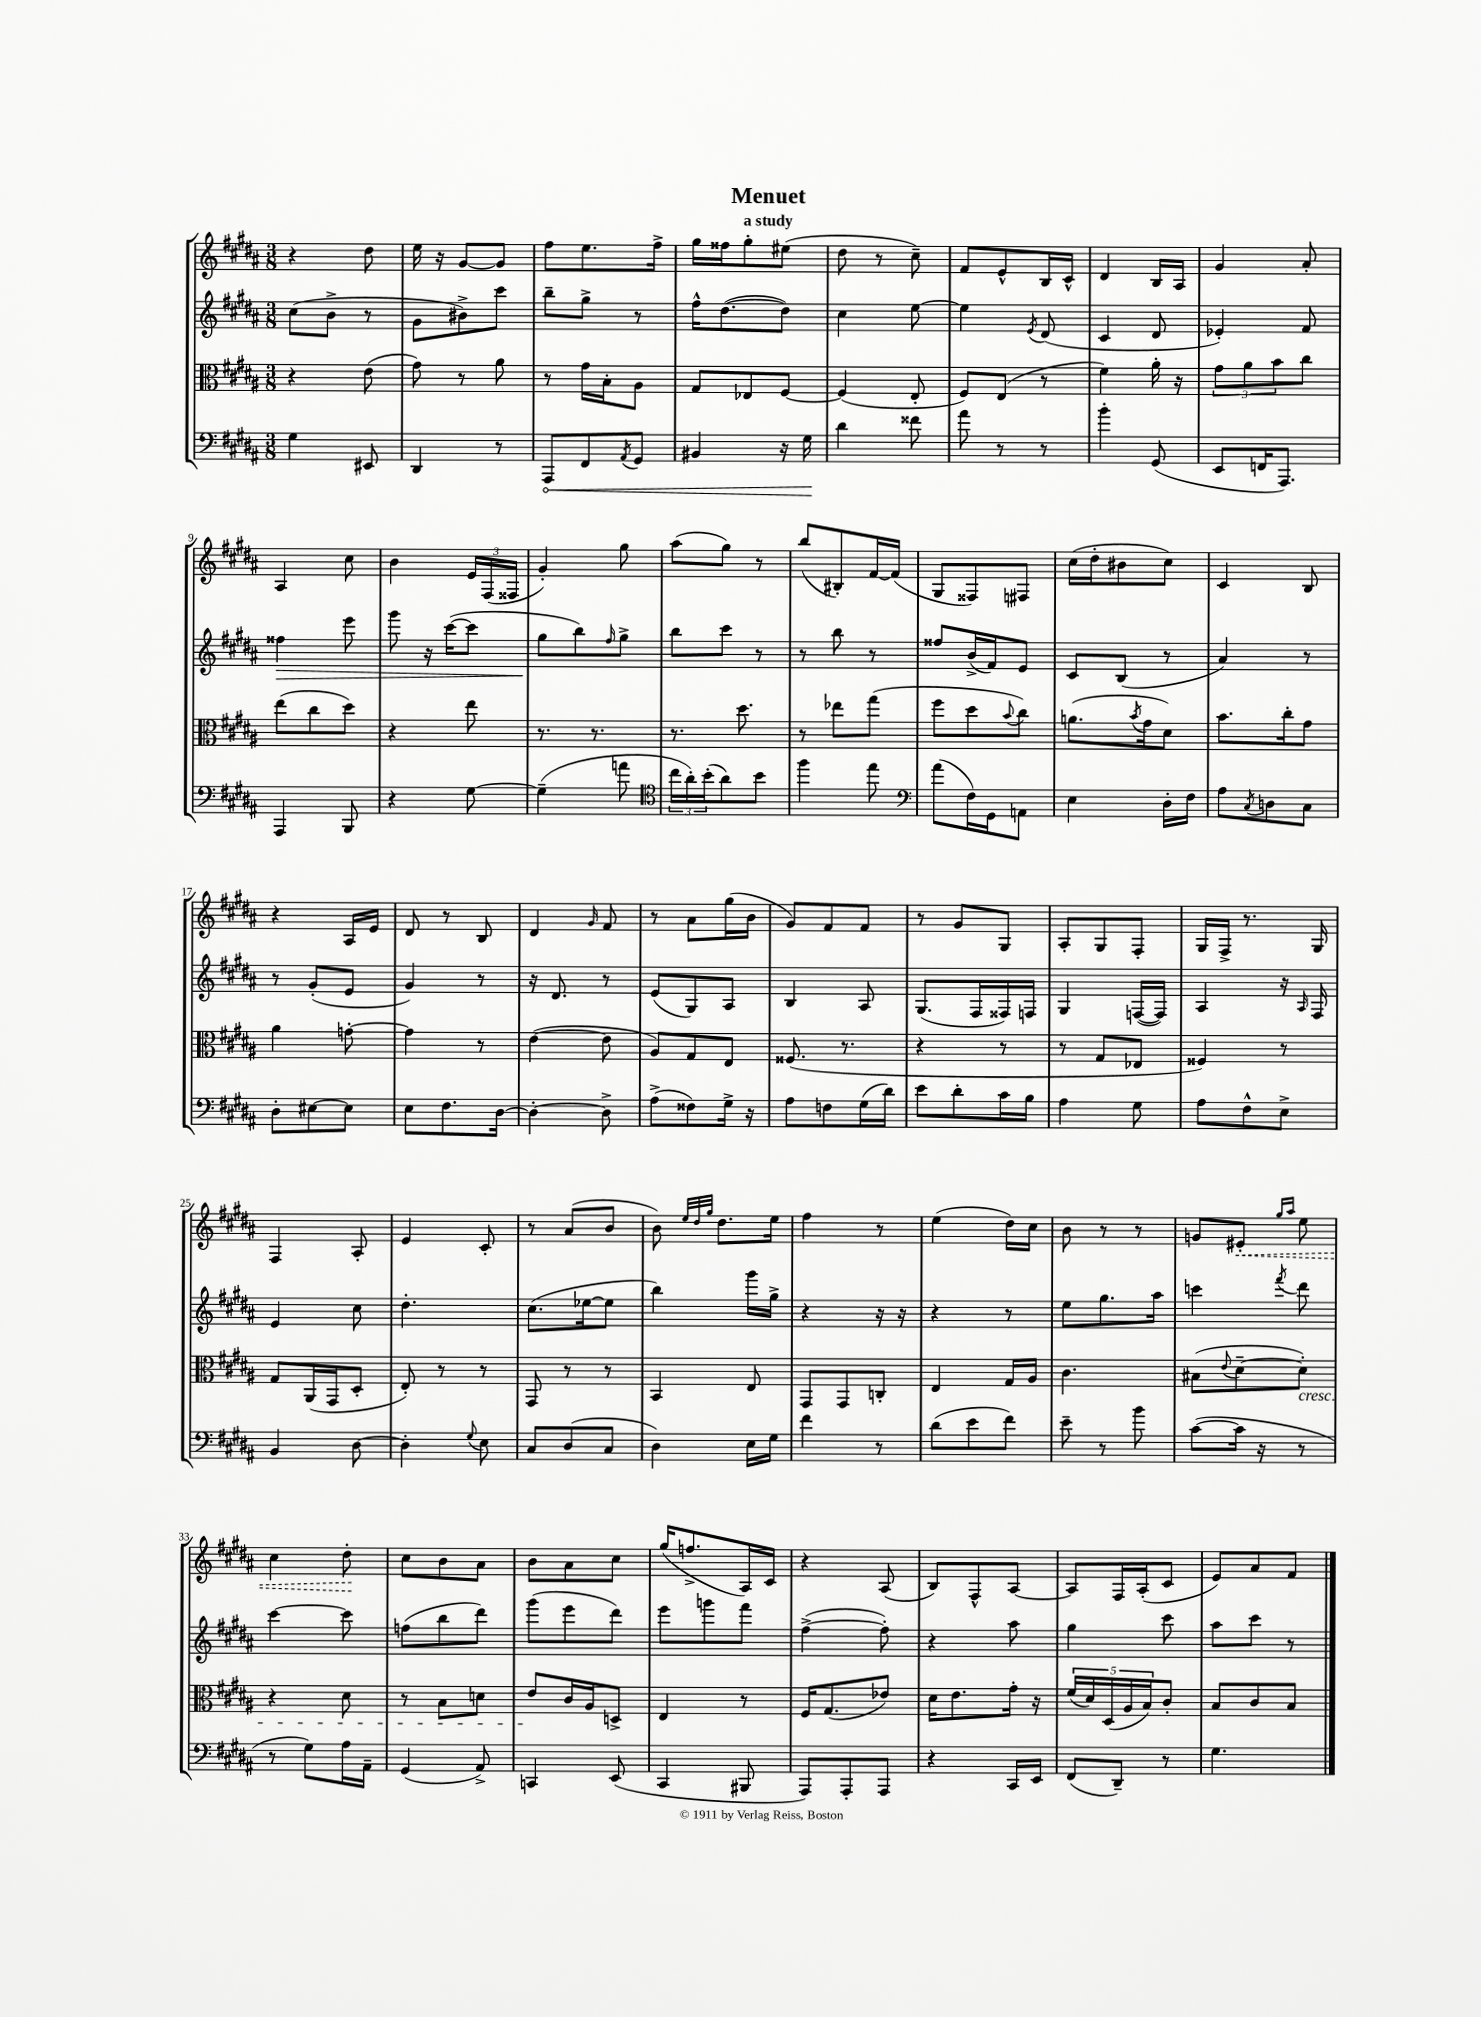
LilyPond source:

\header { title = "Menuet" subtitle = "a study" }
<<
\new StaffGroup <<
\new Staff = "s0" {
    \clef treble \key b \major \numericTimeSignature \time 3/8
    r4 dis''8 |
    e''16 r16 gis'8~ gis'8 |
    fis''8 e''8. fis''16-> |
    gis''16 fisis''16 gis''8-. eis''8( |
    dis''8 r8 cis''8--) |
    fis'8 e'8-^ b16 cis'16-^ |
    dis'4 b16 ais16 |
    gis'4 ais'8-. |
    ais4 cis''8 |
    b'4 \tuplet 3/2 { e'16 fis16( fisis16 } |
    gis'4-.) gis''8 |
    ais''8( gis''8) r8 |
    b''8( bis8-.) fis'16~ fis'16( |
    gis8 fisis8) fis8 |
    cis''16( dis''16-. bis'8 cis''8) |
    cis'4 b8 |
    r4 ais16 e'16 |
    dis'8 r8 b8 |
    dis'4 \grace { gis'16 } fis'8 |
    r8 ais'8 gis''16( b'16 |
    gis'8) fis'8 fis'8 |
    r8 gis'8 gis8 |
    ais8-. gis8 fis8-. |
    gis16 fis16-> r8. gis16 |
    fis4 ais8-. |
    e'4 cis'8-. |
    r8 ais'8( b'8 |
    b'8) \grace { e''32 dis''32 gis''32 } dis''8. e''16 |
    fis''4 r8 |
    e''4( dis''16) cis''16 |
    b'8 r8 r8 |
    g'8 \once \override Hairpin.style = #'dashed-line eis'8-.\< \grace { gis''16 ais''16 } e''8 |
    cis''4 dis''8-.\! |
    cis''8 b'8 ais'8 |
    b'8 ais'8 cis''8 |
    gis''16( f''8.-> ais16) cis'16 |
    r4 ais8( |
    b8) fis8-^ ais8~ |
    ais8 fis16 ais16-.( cis'8 |
    e'8) ais'8 fis'8 \bar "|." |
}
\new Staff = "s1" {
    \clef treble \key b \major \numericTimeSignature \time 3/8
    cis''8( b'8-> r8 |
    gis'8 bis'8->) cis'''8 |
    b''8-- gis''8-> r8 |
    fis''16-^ dis''8.~( dis''8) |
    cis''4 e''8~ |
    e''4 \acciaccatura { e'8 } dis'8( |
    cis'4 dis'8 |
    ees'4-.) fis'8 |
    fisis''4\> e'''8 |
    gis'''8 r16 cis'''16~( cis'''8 |
    gis''8\! b''8) \grace { fis''16 } gis''8-> |
    b''8 cis'''8 r8 |
    r8 b''8 r8 |
    fisis''8 b'16->( fis'16) e'8 |
    cis'8 b8( r8 |
    ais'4) r8 |
    r8 gis'8-.( e'8 |
    gis'4) r8 |
    r16 dis'8. r8 |
    e'8( gis8) ais8 |
    b4 ais8 |
    gis8.( fis16 fisis16) f16 |
    gis4 f16~( f16) |
    ais4 r16 \grace { ais16 } fis16 |
    e'4 cis''8 |
    dis''4.-. |
    cis''8.( ees''16~ ees''8 |
    b''4) gis'''16 gis''16-> |
    r4 r16 r16 |
    r4 r8 |
    e''8 gis''8. ais''16 |
    c'''4 \acciaccatura { fis'''8 } dis'''8 |
    cis'''4~ cis'''8 |
    f''8( b''8 dis'''8) |
    gis'''8( e'''8 dis'''8) |
    e'''8 g'''8 fis'''8 |
    fis''4~->( fis''8-.) |
    r4 ais''8 |
    gis''4 cis'''8 |
    ais''8 cis'''8 r8 \bar "|." |
}
\new Staff = "s2" {
    \clef alto \key b \major \numericTimeSignature \time 3/8
    r4 e'8( |
    gis'8) r8 ais'8 |
    r8 gis'16 b16-. ais8 |
    gis8 ees8 fis8~ |
    fis4( e8-. |
    fis8) e8( r8 |
    fis'4) ais'16-. r16 |
    \tuplet 3/2 { gis'8 ais'8 b'8 } cis''8 |
    e''8( cis''8 dis''8) |
    r4 e''8 |
    r8. r8. |
    r8. dis''8. |
    r8 ees''8 gis''8( |
    fis''8 dis''8 \appoggiatura { b'8 } cis''8) |
    a'8.( \acciaccatura { b'8 } gis'16 dis'8) |
    b'8. cis''16-. gis'8 |
    ais'4 g'8~-. |
    g'4 r8 |
    e'4~( e'8 |
    ais8) gis8 e8 |
    fisis8.( r8. |
    r4 r8 |
    r8 gis8 ees8 |
    fisis4) r8 |
    gis8 ais,16( gis,16 dis8-. |
    e8-.) r8 r8 |
    gis,8 r8 r8 |
    b,4 e8 |
    gis,8 gis,8 c8-. |
    e4 gis16 ais16 |
    cis'4. |
    bis8( \appoggiatura { e'8 } dis'8~-- dis'8-.\cresc) |
    r4 dis'8 |
    r8 b8 d'8 |
    e'8\! cis'16 ais16 d8-> |
    e4 r8 |
    fis16 gis8.( ees'8) |
    dis'16 e'8. gis'16-. r16 |
    \tuplet 5/4 { fis'16( dis'16) dis16( ais16 b16) } cis'8-. |
    b8 cis'8 b8 \bar "|." |
}
\new Staff = "s3" {
    \clef bass \key b \major \numericTimeSignature \time 3/8
    gis4 eis,8 |
    dis,4 r8 |
    \once \override Hairpin.circled-tip = ##t ais,,8\< fis,8 \acciaccatura { ais,8 } gis,8 |
    bis,4 r16 gis16\! |
    dis'4 fisis'8 |
    ais'8 r8 r8 |
    b'4-. gis,8( |
    e,8 f,16 ais,,8.) |
    ais,,4 b,,8 |
    r4 gis8~ |
    gis4--( a'8 |
    \clef tenor \tuplet 3/2 { cis''16 ais'16-.) b'16-.( } ais'8) b'8 |
    fis''4 e''8 |
    \clef bass ais'8( fis16) gis,16 a,8 |
    e4 dis16-. fis16 |
    ais8 \acciaccatura { cis8 } d8 cis8 |
    dis8-. eis8~ eis8 |
    e8 fis8. dis16~ |
    dis4~-. dis8-> |
    ais8->( fisis8) gis16-> r16 |
    ais8 f8 gis16( dis'16) |
    e'8 dis'8-. cis'16 b16 |
    ais4 gis8 |
    ais8 fis8-^ e8-> |
    b,4 dis8~ |
    dis4-. \appoggiatura { gis8 } e8 |
    cis8 dis8( cis8 |
    dis4) e16 gis16 |
    fis'4 r8 |
    dis'8( e'8 fis'8) |
    e'8-- r8 b'8 |
    cis'8~( cis'16 r16 r8 |
    r8 gis8) ais16 ais,16-- |
    gis,4( ais,8->) |
    c,4 e,8( |
    cis,4 bis,,8 |
    ais,,8) ais,,8-. ais,,8 |
    r4 cis,16 e,16 |
    fis,8( dis,8--) r8 |
    gis4. \bar "|." |
}
>>
>>
